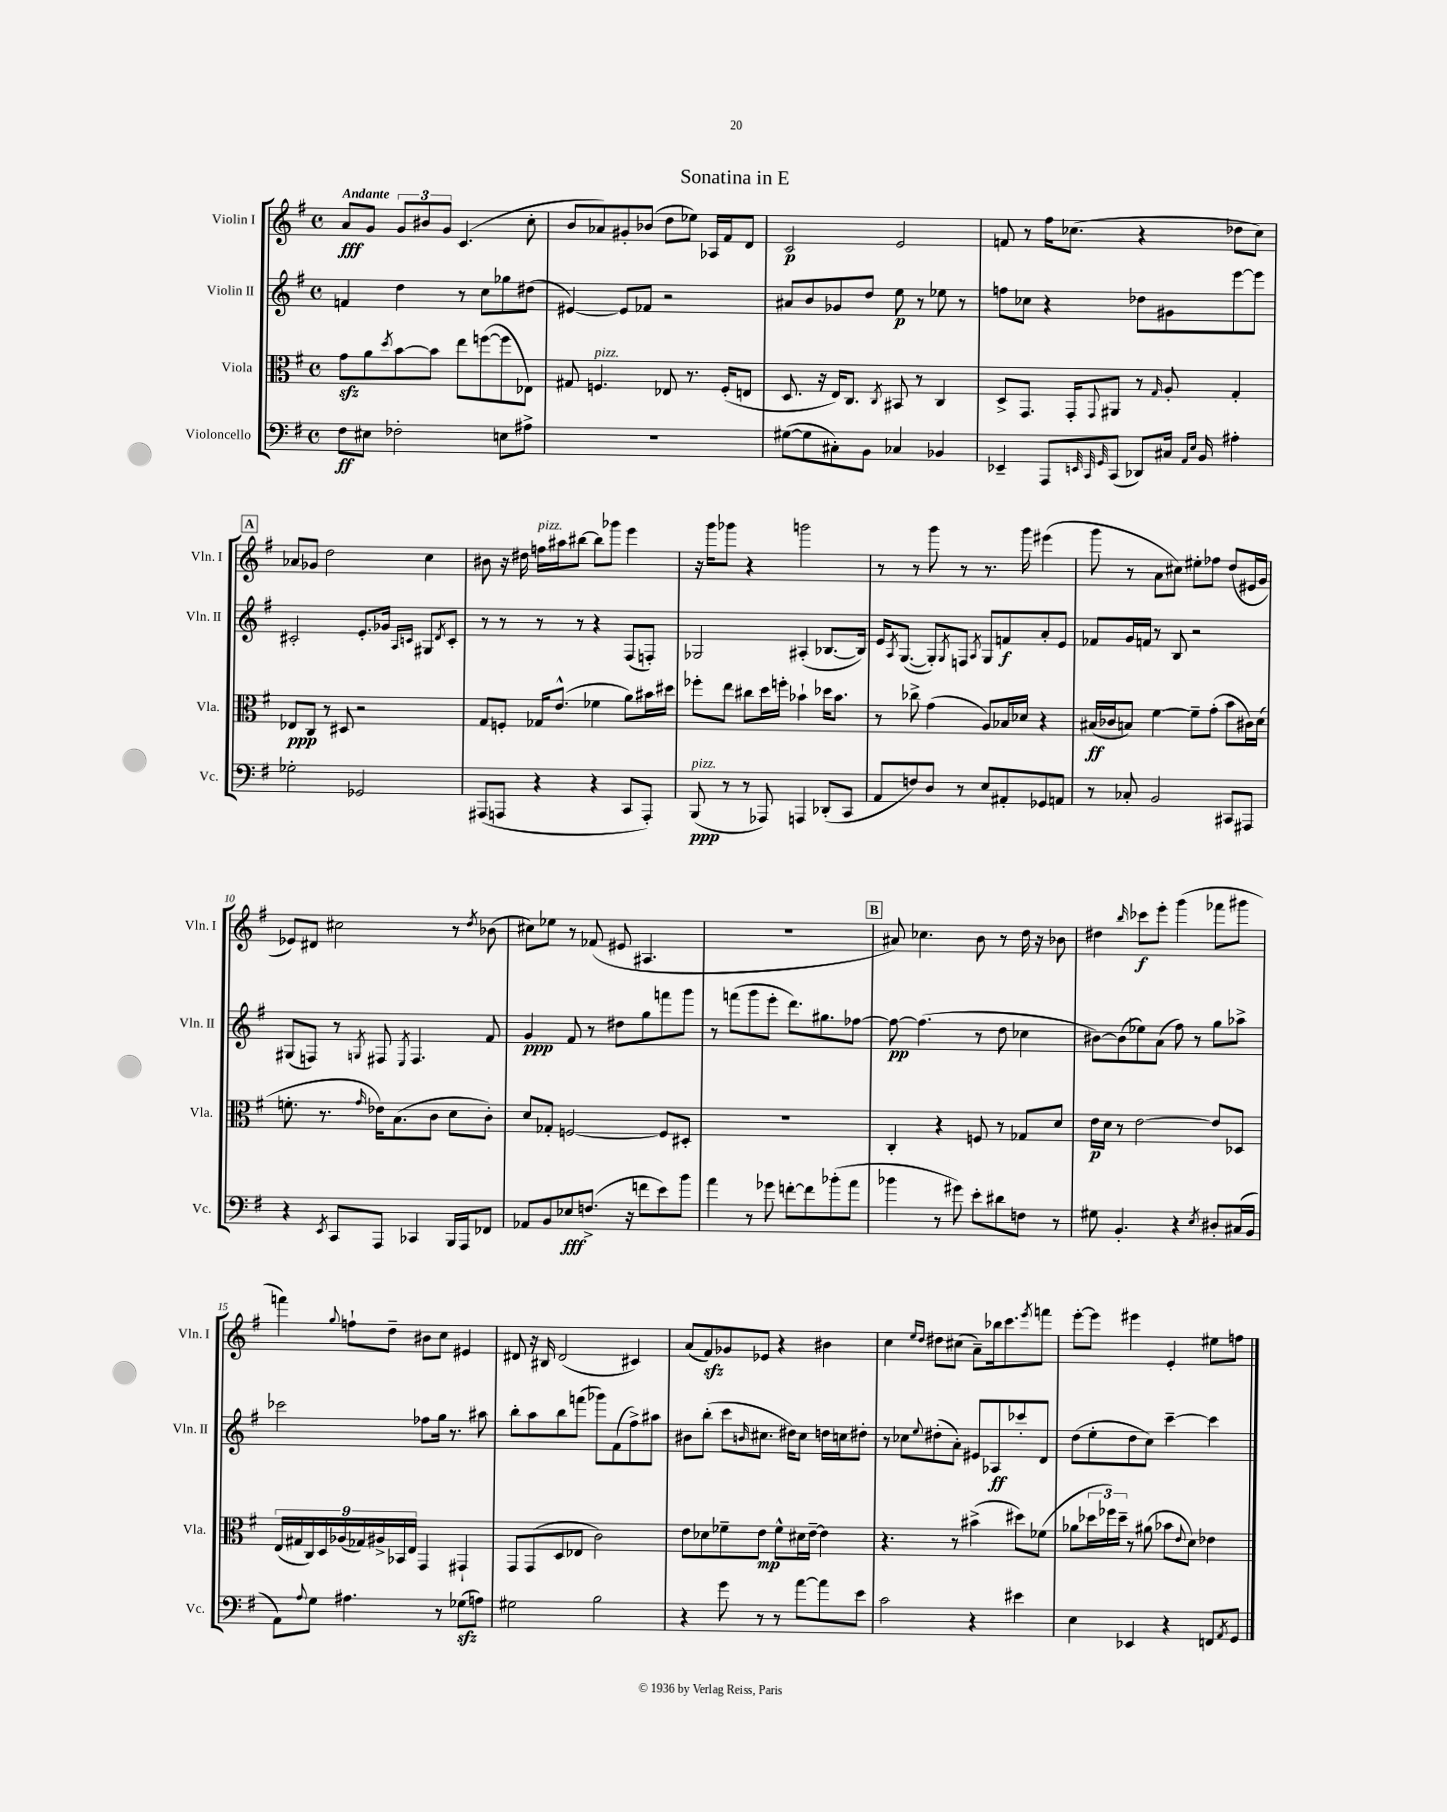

**kern	**dynam	**kern	**dynam	**kern	**dynam	**kern	**dynam
*part4	*part4	*part3	*part3	*part2	*part2	*part1	*part1
*staff4	*staff4	*staff3	*staff3	*staff2	*staff2	*staff1	*staff1
*I"Violoncello	*	*I"Viola	*	*I"Violin II	*	*I"Violin I	*
*I'Vc.	*	*I'Vla.	*	*I'Vln. II	*	*I'Vln. I	*
*clefF4	*	*clefC3	*	*clefG2	*	*clefG2	*
*k[f#]	*	*k[f#]	*	*k[f#]	*	*k[f#]	*
*M4/4	*	*M4/4	*	*M4/4	*	*M4/4	*
*met(c)	*	*met(c)	*	*met(c)	*	*met(c)	*
=1	=1	=1	=1	=1	=1	=1	=1
!	!	!	!	!	!	!LO:TX:a:B:t=Andante	!
8F#\L	ff	8gzz\L	.	4fn/	.	8a/L	fff
8E#X\J	.	8a\	.	.	.	8g/J	.
.	.	8qdd/	.	.	.	.	.
2F-X'\	.	[8b\	.	4dd\	.	12g/L	.
.	.	.	.	.	.	12b#X/	.
.	.	8b\J]	.	.	.	.	.
.	.	.	.	.	.	12g/J	.
.	.	8ee\L	.	8r	.	(4.c/	.
.	.	([8ffn\	.	8cc\L	.	.	.
8En\L	.	8ff\]	.	8gg-X\	.	.	.
8A#X^\J	.	8E-X\J)	.	(8dd#X\J	.	8cc'\	.
=2	=2	=2	=2	=2	=2	=2	=2
1r	.	8G#X/	.	[4e#X/)	.	8b/L	.
!	!	!LO:TX:a:i:t=pizz.	!	!	!	!	!
.	.	4.Fn/	.	.	.	8a-X/)	.
.	.	.	.	8e#/L]	.	8g#X'/	.
.	.	.	.	8f-X/J	.	(8b-X/J	.
.	.	8E-X/	.	2r	.	8dd\L	.
.	.	8.r	.	.	.	8ee-X\J)	.
.	.	.	.	.	.	16A-X/LL	.
.	.	(16F'/KL	.	.	.	16f#/J	.
.	.	8En/J	.	.	.	8d/J	.
=3	=3	=3	=3	=3	=3	=3	=3
([8G#X\L	.	8.D/	.	8a#X/L	.	2c/	p
8G#\]	.	.	.	8b/	.	.	.
.	.	16r	.	.	.	.	.
8C#X'\)	.	16E/KL)	.	8g-X/	.	.	.
.	.	8.C/J	.	.	.	.	.
8BB\J	.	.	.	8dd/J	.	.	.
.	.	8qC/	.	.	.	.	.
4C-X/	.	8BB#X/	.	8ee\	p	2e/	.
.	.	8r	.	8r	.	.	.
4BB-X/	.	4C/	.	8ee-X\	.	.	.
.	.	.	.	8r	.	.	.
=4	=4	=4	=4	=4	=4	=4	=4
4EE-X~/	.	8D^/L	.	8ffn\L	.	8fn/	.
.	.	8.GG/J	.	8cc-X\J	.	8r	.
8AAA/L	.	.	.	4r	.	16ff#\KL	.
.	.	16GG'/KL	.	.	.	(8.cc-X\J	.
32qqEEn/	.	.	.	.	.	.	.
32qqCC/	.	.	.	.	.	.	.
32qqGG/	.	8qqGG/	.	.	.	.	.
(8CC/J	.	8AA#X/J	.	.	.	.	.
8DD-X/L)	.	8r	.	8dd-X\L	.	4r	.
.	.	16qqG/	.	.	.	.	.
16C#X/Jk	.	8A'/	.	8g#X\	.	.	.
16qqAA/LL	.	.	.	.	.	.	.
16qqE/JJ	.	.	.	.	.	.	.
16BB/	.	.	.	.	.	.	.
4A#X'\	.	4G'/	.	[8eee\	.	8dd-X\L	.
.	.	.	.	8eee\J]	.	8cc-\J)	.
!!LO:LB:g=z
!!LO:REH:place=s1:t=A
=5	=5	=5	=5	=5	=5	=5	=5
2G-X'\	.	8E-X/L	ppp	2c#X'/	.	8a-X/L	.
.	.	8C/J	.	.	.	8g-X/J	.
.	.	8r	.	.	.	2dd\	.
.	.	8D#X/	.	.	.	.	.
2GG-X/	.	2r	.	8.e'/L	.	.	.
.	.	.	.	16g-X/Jk	.	.	.
.	.	.	.	16qqA/LL	.	.	.
.	.	.	.	16qqcn/JJ	.	.	.
.	.	.	.	8G#X/L	.	4cc\	.
.	.	.	.	8qd/	.	.	.
.	.	.	.	8c'/J	.	.	.
=6	=6	=6	=6	=6	=6	=6	=6
(8AAA#X/L	.	8G/L	.	8r	.	8b#X\	.
8AAAn/J	.	8Fn'/J	.	8r	.	16r	.
.	.	.	.	.	.	16dd#X\	.
!	!	!	!	!	!	!LO:TX:a:i:t=pizz.	!
4r	.	16G-X/KL	.	8r	.	16ffn\LL	.
.	.	(8.e^^/J	.	.	.	16aa#X\J	.
.	.	.	.	8r	.	[8bb#X\J	.
4r	.	4f-X\	.	4r	.	8bb#\L]	.
.	.	.	.	.	.	8ggg-X\J	.
8CC/L	.	8a\L)	.	(8F#/L	.	4eee\	.
8AAA'/J)	.	16b#X\L	.	8Fn'/J)	.	.	.
.	.	16dd#X\JJ	.	.	.	.	.
=7	=7	=7	=7	=7	=7	=7	=7
!LO:TX:a:i:t=pizz.	!	!	!	!	!	!	!
(8BBB/	ppp	8ff-X'\L	.	2G-X/	.	16r	.
.	.	.	.	.	.	16ggg\KL	.
8r	.	8ee\J	.	.	.	8ggg-X\J	.
8r	.	8cc#X\L	.	.	.	4r	.
8AAA-X/)	.	16dd\L	.	.	.	.	.
.	.	16ffn'\JJ	.	.	.	.	.
4AAAn/	.	4b-X`\	.	(4A#X'/	.	2gggn\	.
(8DD-X'/L	.	16dd-X\KL	.	[8.B-X/L	.	.	.
.	.	8.b-\J	.	.	.	.	.
8CC/J	.	.	.	.	.	.	.
.	.	.	.	16B-/Jk])	.	.	.
=8	=8	=8	=8	=8	=8	=8	=8
8AA/L	.	8r	.	16e/KL	.	8r	.
.	.	.	.	8qA/	.	.	.
.	.	.	.	([8.G/J	.	.	.
8Fn/)	.	8cc-X^\	.	.	.	8r	.
8D/J	.	(4g\	.	8G'/L])	.	8ggg\	.
.	.	.	.	8qG/	.	.	.
8r	.	.	.	8Fn/J	.	8r	.
.	.	.	.	8qA/	.	.	.
8E/L	.	8A/L)	.	8G/L	.	8.r	.
8AA#X'/	.	16B-X/L	.	8fn/	f	.	.
.	.	16d-X/JJ	.	.	.	16ggg\	.
8GG-X/	.	4r	.	8a'/	.	(4eee#X\	.
8AAn/J	.	.	.	8e/J	.	.	.
=9	=9	=9	=9	=9	=9	=9	=9
8r	.	(16B#X/LL	ff	8f-X/L	.	8ggg\	.
.	.	16c-X/J	.	.	.	.	.
8C-X'/	.	8Bn/J)	.	16g/L	.	8r	.
.	.	.	.	16fn/JJ	.	.	.
2BB/	.	[4f#\	.	8r	.	8a\L	.
.	.	.	.	8B/	.	8cc#X\J)	.
.	.	8f#~\L]	.	2r	.	8ee#X'\L	.
.	.	(8g'\J	.	.	.	8ff-X\J	.
8CC#X/L	.	8b\L	.	.	.	(8dd/L	.
8AAA#X/J	.	16c#X\L)	.	.	.	16e#X/L	.
.	.	(16d\JJ	.	.	.	16g/JJ	.
!!LO:LB:g=z
=10	=10	=10	=10	=10	=10	=10	=10
4r	.	8.fn'\	.	(8G#X/L	.	8e-X/L)	.
.	.	.	.	8Fn/J)	.	8d#X/J	.
.	.	8.r	.	.	.	.	.
8qEE/	.	.	.	.	.	.	.
8CC/L	.	.	.	8r	.	2cc#X\	.
.	.	16qqg/	.	8qGn/	.	.	.
8AAA/J	.	16e-X\KL)	.	8F#X/	.	.	.
.	.	(8.B\	.	.	.	.	.
.	.	.	.	8qE/	.	.	.
4CC-X/	.	.	.	4.F#/	.	.	.
.	.	8c\J	.	.	.	.	.
16BBB/LL	.	8d\L	.	.	.	8r	.
16AAA/J	.	.	.	.	.	.	.
.	.	.	.	.	.	8qdd/	.
8FF-X/J	.	8c'\J)	.	8f#/	.	(8b-X\	.
=11	=11	=11	=11	=11	=11	=11	=11
8AA-X/L	.	8d/L	.	4g/	ppp	8cc#X\L)	.
8BB/	.	8G-X'/J	.	.	.	8ee-X\J	.
8E-X/	fff	[2Fn/	.	8f#/	.	8r	.
(8.Fn^/J	.	.	.	8r	.	(8f-X/	.
.	.	.	.	8dd#X\L	.	8e#X/	.
16r	.	.	.	.	.	.	.
8fn\L	.	.	.	8gg\	.	4.A#X/	.
8e\)	.	8F/L]	.	8fffn\	.	.	.
8b\J	.	8D#X'/J	.	8ggg\J	.	.	.
=12	=12	=12	=12	=12	=12	=12	=12
4a\	.	1r	.	8r	.	1r	.
.	.	.	.	(8fffn\L	.	.	.
8r	.	.	.	8ggg\	.	.	.
8g-X\	.	.	.	8eee'\J	.	.	.
[8fn'\L	.	.	.	8.ddd\L)	.	.	.
8f\]	.	.	.	.	.	.	.
.	.	.	.	8.gg#X\	.	.	.
(8b-X'\	.	.	.	.	.	.	.
8a\J	.	.	.	[8ff-X\J	.	.	.
!!LO:REH:place=s1:t=B
=13	=13	=13	=13	=13	=13	=13	=13
4b-X\	.	4C'/	.	8ff-\_	pp	8a#X/)	.
.	.	.	.	(4.ff-\]	.	4.cc-X\	.
8r	.	4r	.	.	.	.	.
8g#X\)	.	.	.	.	.	.	.
8e'\L	.	8Fn/	.	8r	.	8b\	.
8d#X\	.	8r	.	8dd\	.	8r	.
8Fn\J	.	8G-X/L	.	4cc-X\	.	16dd\	.
.	.	.	.	.	.	16r	.
8r	.	8d/J	.	.	.	8b-X\	.
=14	=14	=14	=14	=14	=14	=14	=14
8G#X\	.	16e\LL	p	[8b#X\L)	.	4dd#X\	.
.	.	16d\JJ	.	.	.	.	.
4.BB'/	.	8r	.	(8b#\]	.	.	.
.	.	.	.	.	.	16qqbb/	.
.	.	[2e\	.	8ee-X\)	.	8ccc-X\L	f
.	.	.	.	(8a\J	.	8eee'\J	.
4r	.	.	.	8ff#\)	.	(4ggg\	.
.	.	.	.	8r	.	.	.
8qE/	.	.	.	.	.	.	.
8D#X'/L	.	8e/L]	.	8gg\L	.	8fff-X\L	.
(16C#X/L	.	8D-X/J	.	8aa-X^\J	.	8ggg#X\J	.
16BB/JJ	.	.	.	.	.	.	.
!!LO:LB:g=z
=15	=15	=15	=15	=15	=15	=15	=15
8AA\L)	.	(18E/LL	.	2ccc-X\	.	4fffn\)	.
.	.	18G#X/	.	.	.	.	.
.	.	18C/)	.	.	.	.	.
8qqA/	.	.	.	.	.	.	.
8G\J	.	.	.	.	.	.	.
.	.	18D/	.	.	.	.	.
.	.	(18A-X/	.	.	.	.	.
.	.	.	.	.	.	8qqgg/	.
4.A#X\	.	.	.	.	.	8ffn`\L	.
.	.	18G-X/)	.	.	.	.	.
.	.	18A#X^/	.	.	.	.	.
.	.	.	.	.	.	8dd~\J	.
.	.	18BB-X/	.	.	.	.	.
.	.	18E/JJ	.	.	.	.	.
.	.	4GG/	.	8ff-X\L	.	8b#X\L	.
8r	.	.	.	16gg\Jk	.	8cc\J	.
.	.	.	.	8.r	.	.	.
(8G-Xzz\L	.	4GG#X`/	.	.	.	4e#X/	.
8An\J)	.	.	.	8aa#X\	.	.	.
=16	=16	=16	=16	=16	=16	=16	=16
2G#X\	.	8GG/L	.	8bb'\L	.	8d#X/	.
.	.	(8GG/	.	8aa\	.	16r	.
.	.	.	.	.	.	16B#X/	.
.	.	8D/	.	8bb\	.	(2d#/	.
.	.	8E-X/J	.	(8fffn\J	.	.	.
2B\	.	2c\)	.	8ggg-X\L)	.	.	.
.	.	.	.	(8f#\	.	.	.
.	.	.	.	8ff#^\)	.	4c#X/)	.
.	.	.	.	8aa#X\J	.	.	.
=17	=17	=17	=17	=17	=17	=17	=17
4r	.	8e\L	.	8b#X\L	.	(8a/L	.
.	.	8d-X\	.	(8bb'\J	.	8f#zz/)	.
8g\	.	8f-X~\	.	8ccc\L	.	8g-X/	.
.	.	.	.	16qqbn/	.	.	.
8r	.	8e\J	mp	8.cc#X\J	.	8e-X/J	.
8r	.	8f-^^\L	.	.	.	4r	.
.	.	.	.	16dd#X\KL)	.	.	.
[8a\L	.	16d#X\L	.	8cc#\J	.	.	.
.	.	[16e~\JJ	.	.	.	.	.
8a\]	.	4e\]	.	16ddn\LL	.	4b#X\	.
.	.	.	.	16ccn\J	.	.	.
8e\J	.	.	.	8dd#X'\J	.	.	.
=18	=18	=18	=18	=18	=18	=18	=18
2c\	.	4.r	.	8r	.	4cc\	.
.	.	.	.	8cc-X\L	.	.	.
.	.	.	.	.	.	16qqee/LL	.
.	.	.	.	8qqee/	.	16qqdd/JJ	.
.	.	.	.	(8dd#X'\	.	8dd#X\L	.
.	.	8r	.	8a'\J)	.	(8cc#X\J	.
4r	.	(4b#X^\	.	8e#X/L	.	8a~\L)	.
.	.	.	.	8A-X/	ff	16bb-X\k	.
.	.	.	.	.	.	8.ccc\	.
4e#X\	.	8dd#X\L)	.	8ccc-X'/	.	.	.
.	.	.	.	.	.	8qeee/	.
.	.	(8f-X\J	.	8d/J	.	8fffn\J	.
=19	=19	=19	=19	=19	=19	=19	=19
4E\	.	8a-X\L	.	(8dd\L	.	[8eee'\L	.
.	.	24dd-X\L	.	8ee'\	.	8eee\J]	.
.	.	24ff-X\)	.	.	.	.	.
.	.	24dd-~\JJ	.	.	.	.	.
4EE-X/	.	8r	.	8dd\	.	4eee#X\	.
.	.	(8a#X\	.	8cc\J)	.	.	.
4r	.	8b-X\L	.	[4ccc~\	.	4e'/	.
.	.	8qqe/	.	.	.	.	.
.	.	8d\J)	.	.	.	.	.
8FFn/L	.	4e-X\	.	4ccc\]	.	8ee#X\L	.
8qAA/	.	.	.	.	.	.	.
8GG/J	.	.	.	.	.	8ffn\J	.
==	==	==	==	==	==	==	==
*-	*-	*-	*-	*-	*-	*-	*-
